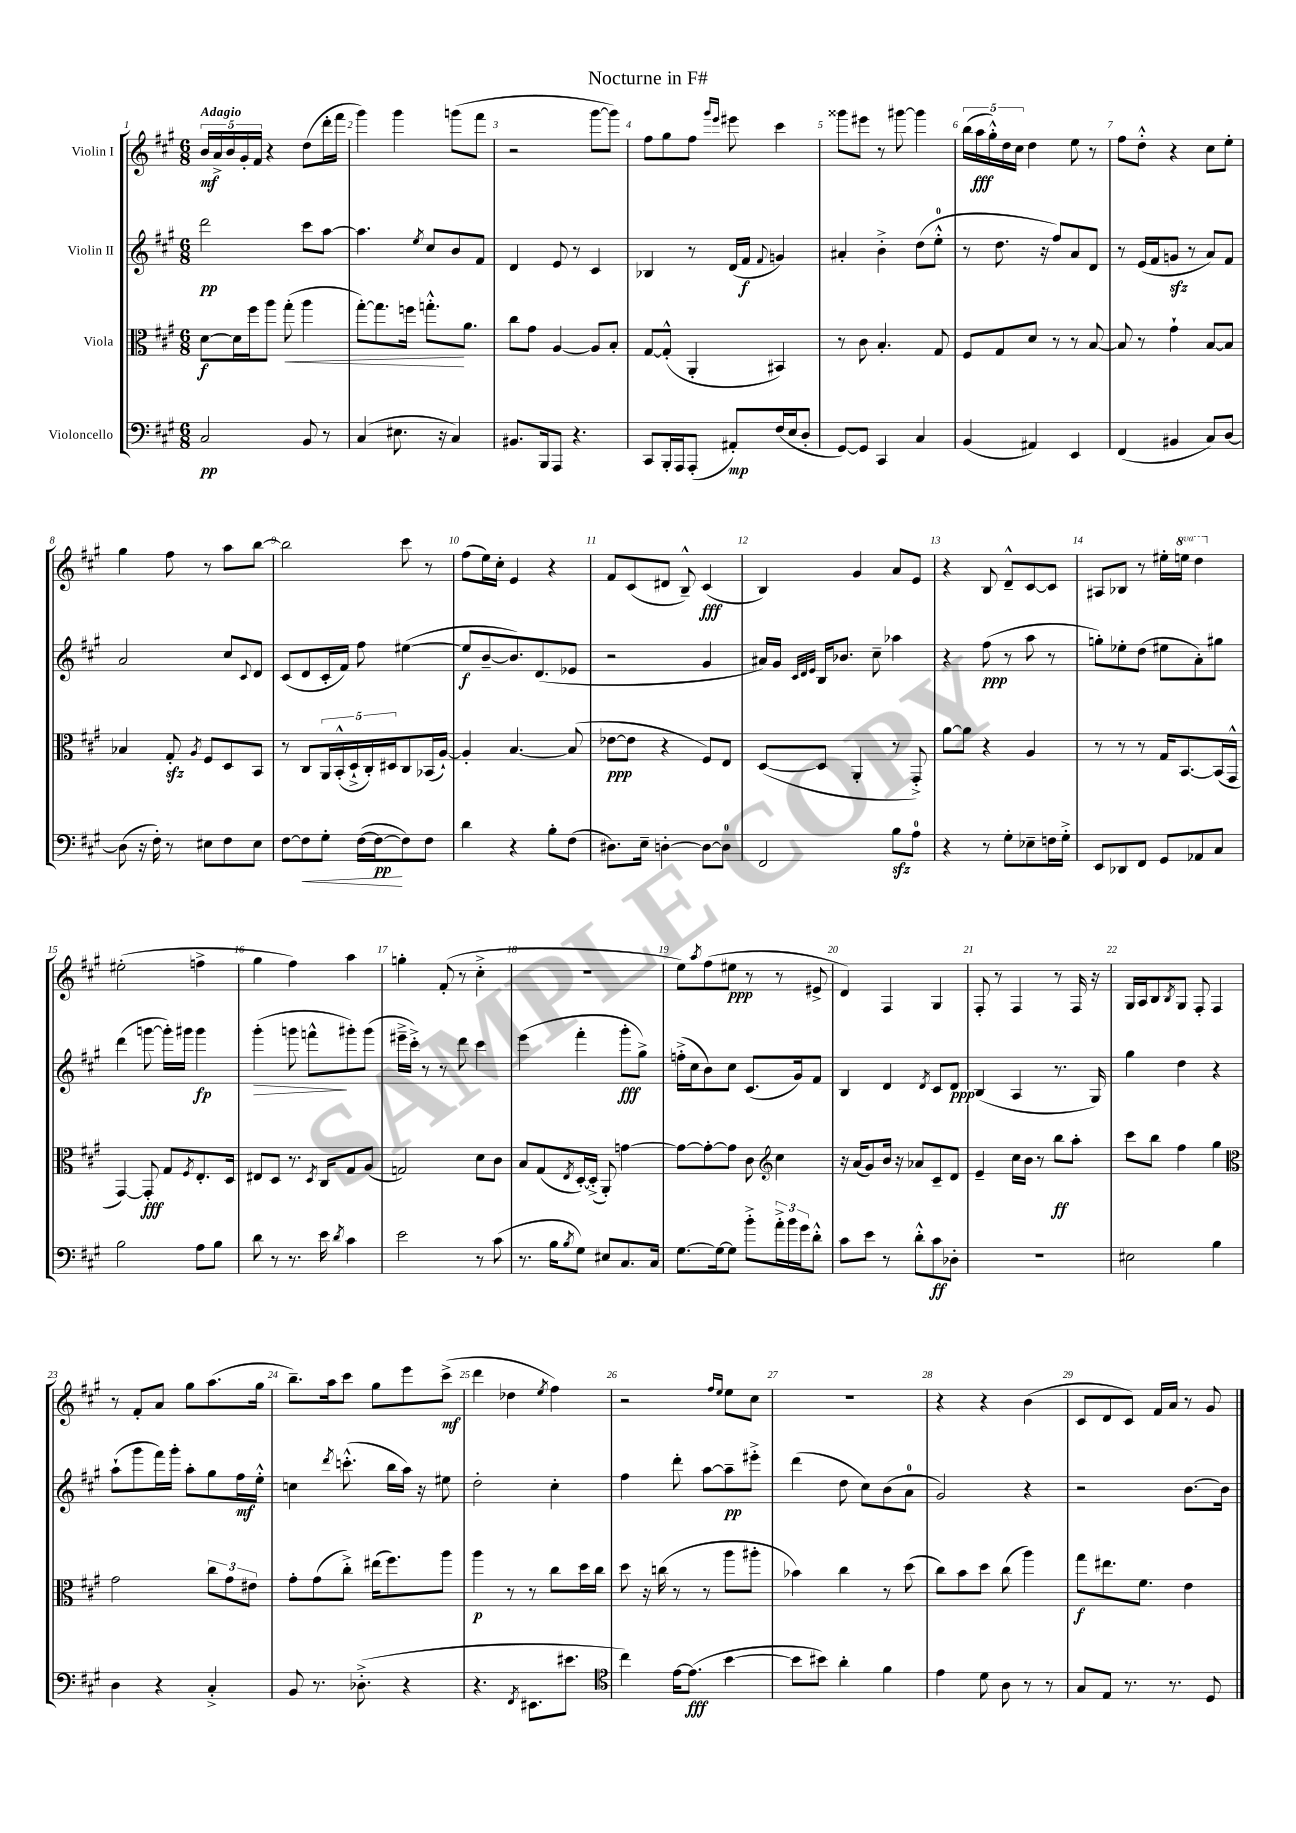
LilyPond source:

\header { title = "Nocturne in F#" }
<<
\new StaffGroup <<
\new Staff = "s0" \with { instrumentName = "Violin I" } {
    \clef treble \key a \major \numericTimeSignature \time 6/8 \set Staff.ottavationMarkups = #ottavation-simple-ordinals \tempo "Adagio"
    \tuplet 5/4 { b'16\mf a'16-> b'16 gis'16-. fis'16 } r4 d''8( d'''16-. fis'''16 |
    gis'''4) gis'''4 g'''8( fis'''8 |
    r2 gis'''8~ gis'''8) |
    fis''8 gis''8 fis''8 \grace { gis'''16 e'''16 } eis'''8 cis'''4 |
    gisis'''8 eis'''8 r8 gis'''8~ gis'''4 |
    \tuplet 5/4 { b''16( a''16\fff gis''16-.-^) d''16 cis''16 } d''4 e''8 r8 |
    fis''8 d''8-.-^ r4 cis''8 e''8-. |
    gis''4 fis''8 r8 a''8 b''8~ |
    b''2 cis'''8 r8 |
    fis''8( e''16) cis''16-. e'4 r4 |
    fis'8 cis'8( dis'8 b8---^) cis'4\fff( |
    b4) gis'4 a'8 e'8 |
    r4 b8 d'8---^ cis'8~ cis'8 |
    ais8 bes8 r8 eis''16-. \ottava #1 e'''!16 d'''4 \ottava #0 |
    eis''2-.( f''4-> |
    gis''4 fis''4) a''4 |
    g''4-. fis'8-.( r8 cis''4-.-> |
    R2. |
    e''8) \acciaccatura { a''8 } fis''8( eis''8\ppp r8 r8 eis'8-> |
    d'4) fis4 gis4 |
    fis8-. r8 fis4 r8 fis16 r16 |
    gis16 a16 b8 \acciaccatura { b8 } gis8 fis8-. fis4 |
    r8 fis'8-. a'8 gis''8 a''8.( gis''16 |
    b''8.--) a''16 cis'''8 gis''8 e'''8 cis'''8->\mf( |
    d'''4 des''4 \acciaccatura { e''8 } fis''4) |
    r2 \grace { fis''16 e''16 } e''8 cis''8 |
    R2. |
    r4 r4 b'4( |
    cis'8 d'8 cis'8) fis'16 a'16 r8 gis'8 \bar "|." |
}
\new Staff = "s1" \with { instrumentName = "Violin II" } {
    \clef treble \key a \major \numericTimeSignature \time 6/8
    d'''2\pp cis'''8 a''8~ |
    a''4. \acciaccatura { e''8 } cis''8 b'8 fis'8 |
    d'4 e'8 r8 cis'4 |
    bes4 r8 d'16( fis'16\f \appoggiatura { fis'8 } g'4) |
    ais'4-. b'4-.-> d''8( e''8-0-.-^ |
    r8 d''8. r16 fis''8) a'8 d'8 |
    r8 e'16( fis'16 g'8\sfz r8 a'8) fis'8 |
    a'2 cis''8 \appoggiatura { cis'8 } d'8 |
    cis'8( d'8 cis'16-. fis'16) fis''8 eis''4~( |
    eis''8\f b'8~-- b'8.) d'8.( ees'8 |
    r2 gis'4 |
    ais'16) gis'16 \grace { cis'32 d'32 e'32 } b16 bes'8. cis''8-- aes''4 |
    r4 fis''8\ppp( r8 a''8 r8 |
    g''8-.) ees''8-. d''8( eis''8 a'8-.) gis''8 |
    d'''4( g'''8~ g'''16-.) gis'''16 gis'''4\fp |
    gis'''4-.\>( g'''8 f'''8-^\! gis'''8-.) gis'''8( |
    eis'''16---> cis'''16-.->) r8 r8 d'''8 cis'''4 |
    e'''4( fis'''4-. gis'''8-.\fff gis''8->) |
    f''16-.->( cis''16 b'8) cis''8 cis'8.( gis'16) fis'8 |
    b4 d'4 \acciaccatura { d'8 } cis'8 d'8\ppp |
    b4( a4 r8. gis16) |
    gis''4 d''4 r4 |
    a''8-!( gis'''8 fis'''16) gis'''16-. a''8-. gis''8 fis''16\mf e''16-.-^ |
    c''4 \acciaccatura { d'''8 } c'''8.-.-^( b''16 a''16) r16 eis''8 |
    d''2-. cis''4-. |
    fis''4 d'''8-. a''8~ a''8--\pp eis'''8-.-> |
    d'''4( d''8 cis''8) b'8( a'8-0 |
    gis'2) r4 |
    r2 b'8.~ b'16 \bar "|." |
}
\new Staff = "s2" \with { instrumentName = "Viola" } {
    \clef alto \key a \major \numericTimeSignature \time 6/8
    d'8~\f d'16 fis''16 a''8 gis''8-.\<( a''4 |
    gis''8~-.) gis''8. f''16 g''8.-.-^\! a'8. |
    cis''8 gis'8 a4~ a8 b8-. |
    gis8~ gis8-.-^( a,4-. bis,4) |
    r8 cis'8 b4.-. gis8 |
    fis8 gis8 d'8 r8 r8 b8~ |
    b8 r8 gis'4-! b8~ b8 |
    bes4 gis8-.\sfz \acciaccatura { a8 } fis8 d8 b,8 |
    r8 cis8 \tuplet 5/4 { a,16 b,16-.-^( d16-!-> cis16-.) dis16 } cis8 bes,16( a16~-!) |
    a4-. b4.~ b8( |
    ees'8~\ppp ees'8 r4 fis8) e8 |
    d8~( d8 a,4-. r8 gis,8-.->) |
    a'8~ a'8 r4 a4 |
    r8 r8 r8 gis16 b,8.~ b,16( gis,16-^ |
    gis,4~) gis,8-.\fff gis8 \acciaccatura { fis8 } e8.-. d16 |
    eis8 d8 r8. \acciaccatura { d8 } cis16 gis8 a8( |
    g2) d'8 cis'8 |
    b8 gis8( \acciaccatura { e8 } d16~-.) d16-.->( a,8-.) g'4~ |
    g'8~ g'8~-. g'8 cis'8 \clef treble cis''4 |
    r16 a'16( gis'8) b'16 r16 aes'8 cis'8-- d'8 |
    e'4-- cis''16 b'16 r8 b''8\ff a''8-. |
    cis'''8 b''8 fis''4 gis''4 |
    \clef alto gis'2 \tuplet 3/2 { cis''8 gis'8 eis'8 } |
    gis'8-. gis'8( cis''8-.->) eis''16( fis''8.) a''8 |
    a''4\p r8 r8 cis''8 d''16 cis''16 |
    d''8 r16 c''16( r8 r8 a''8 ais''8-. |
    bes'4) cis''4 r8 d''8( |
    cis''8) b'8 d''8 cis''8( a''4) |
    gis''8\f eis''8. fis'8. e'4 \bar "|." |
}
\new Staff = "s3" \with { instrumentName = "Violoncello" } {
    \clef bass \key a \major \numericTimeSignature \time 6/8
    cis2\pp b,8 r8 |
    cis4( eis8. r16 cis4) |
    bis,8. b,,16 a,,8 r4. |
    cis,8 b,,16-. a,,16 a,,8-.( ais,8-.\mp) fis16( e16 d8-. |
    gis,8~) gis,8 cis,4 cis4 |
    b,4( ais,4) e,4 |
    fis,4( bis,4 cis8) d8~ |
    d8( r16 fis16-.) r8 eis8 fis8 eis8 |
    fis8~ fis8\< gis8-. fis16~( fis16~\pp\! fis8) fis8 |
    d'4 r4 b8-. fis8( |
    dis8.) e16-- d4~-. d8~ d8-0 |
    fis,2 b8\sfz a8-0 |
    r4 r8 gis8-. ees8-- f16 gis16-.-> |
    e,8 des,8 fis,8 gis,8 aes,8 cis8 |
    b2 a8 b8 |
    d'8 r8 r8. e'16 \acciaccatura { d'8 } cis'4 |
    e'2 r8 cis'8( |
    r8. b16 \acciaccatura { b8 } gis8) eis8 cis8. cis16 |
    gis8.~ gis16~ gis8 b'8-.-> \tuplet 3/2 { a'16-.-> b'16 gis'16 } d'8-.-^ |
    cis'8 e'8 r8 d'8-.-^ cis'8\ff des8-. |
    R2. |
    eis2 b4 |
    d4 r4 cis4-.-> |
    b,8 r8. des8.-.->( r4 |
    r4. \acciaccatura { fis,8 } eis,8. eis'8. |
    \clef tenor cis''4) e'16~ e'8.\fff( b'4~ |
    b'8 bis'8) a'4-. fis'4 |
    e'4 d'8 a8 r8 r8 |
    gis8 e8 r8. r8. d8 \bar "|." |
}
>>
>>
\layout { \context { \Score \override BarNumber.break-visibility = ##(#f #t #t) barNumberVisibility = #all-bar-numbers-visible } }
